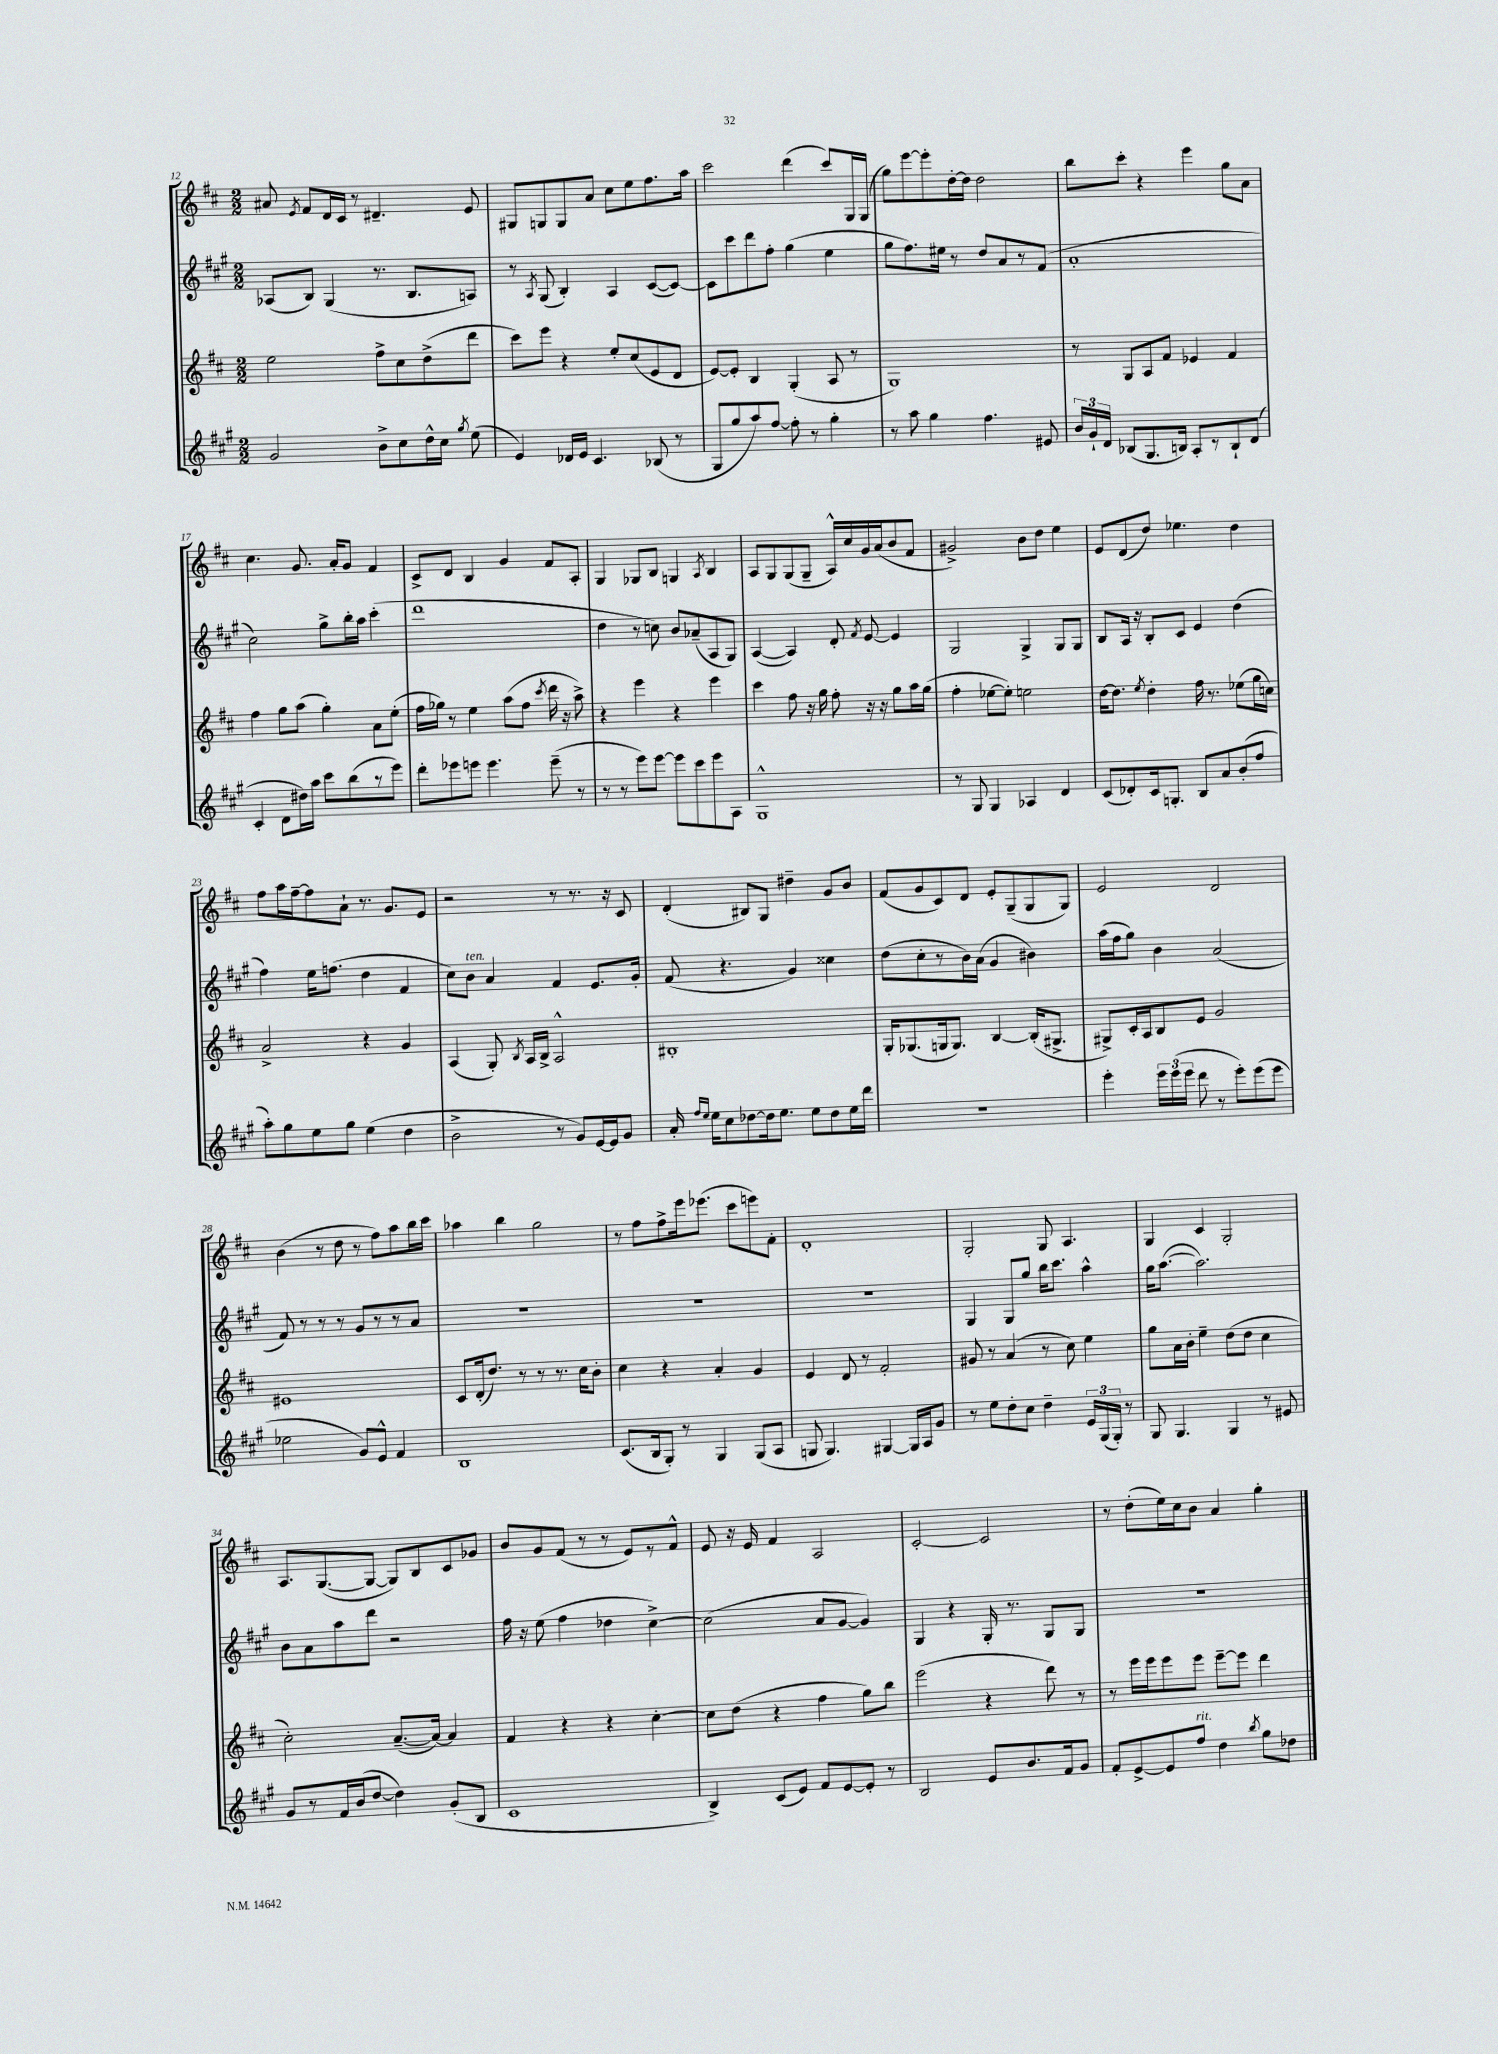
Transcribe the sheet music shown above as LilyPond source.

<<
\new StaffGroup <<
\new Staff = "s0" {
    \clef treble \key d \major \numericTimeSignature \time 2/2
    \autoBeamOff ais'8 \acciaccatura { e'8 } fis'8[ d'16 cis'16] r8 dis'4.-- e'8 |
    gis8[ g8 g8 a'8] cis''8[ e''8 fis''8. a''16] |
    cis'''2 d'''4( cis'''8[) g16 g16]( |
    g''8[) e'''8~ e'''8-. d''16~-. d''16] d''2 |
    b''8[ cis'''8]-. r4 e'''4 g''8[ a'8] |
    cis''4. g'8. a'16[-. g'8] fis'4 |
    cis'8[-> d'8] b4 g'4 fis'8[ a8]-. |
    g4 ges8[ b8] g4 \acciaccatura { a8 } b4 |
    a8[ g8 g8( g8]-- a16[-^) cis''16 g'16 a'16( b'8 fis'8] |
    gis'2->) b'8[ d''8] e''4 |
    e'8[ d'8( d''8]) ees''4. d''4 |
    fis''8[ a''16 fis''16~-- fis''8 a'8]-! r8. g'8.[ e'8] |
    r2 r8 r8. r16 cis'8 |
    d'4-.( bis8[) g8] dis''4-- g'8[ b'8] |
    fis'8[( g'8 cis'8) d'8] e'8[-. g8--( g8 g8]) |
    e'2 d'2 |
    b'4( r8 d''8 r8 fis''8[) a''8 b''16 cis'''16] |
    aes''4 b''4 g''2 |
    r8 fis''8[ fis''8-> e'''16 ees'''8.]( cis'''8[ e'''8) fis'8]-. |
    d'1-. |
    g2-. g8 a4. |
    g4 cis'4 g2-. |
    a8.[ g8.~( g8]~ g8[) b8 cis'8 ges'8] |
    b'8[ g'8 fis'8]( r8 r8 e'8[) r8 fis'8]-^ |
    e'8 r16 e'16 fis'4 a2 |
    cis'2~-. cis'2 |
    r8 d''8[-.( e''16) cis''16 b'8] a'4 g''4-. \bar "|." |
}
\new Staff = "s1" {
    \clef treble \key a \major \numericTimeSignature \time 2/2
    \autoBeamOff aes8[( b8]) gis4( r8. b8.[ a8]) |
    r8 \acciaccatura { a8 } gis8( b4-.) a4 cis'8[~( cis'8]~) |
    cis'8[ cis'''8 d'''8 fis''8]-. gis''4( e''4 |
    gis''8[ fis''8.) eis''16] r8 d''8[ a'8 r8 fis'8]( |
    a'1-. |
    cis''2) gis''8[-> b''16-. a''16] cis'''4-.( |
    d'''1 |
    d''4 r8 c''8) b'8[ aes'8--( a8 gis8]) |
    a4~( a4) d'8-. \acciaccatura { fis'8 } e'8~ e'4 |
    gis2 gis4-> gis8[ gis8] |
    b8[ a16] r16 b8[-. cis'8] e'4 d''4( |
    fis''4) e''16[ f''8.]( d''4 fis'4 |
    cis''8[) b'8]^\markup { \italic "ten." } a'4 fis'4 e'8.[ gis'16]-. |
    fis'8( r4. gis'4) cisis''4 |
    d''8[( cis''8-. r8 b'16) a'16]( gis'4 bis'4) |
    a''16[( fis''16 gis''8]) b'4 a'2( |
    fis'8) r8 r8 r8 gis'8[ r8 r8 a'8] |
    R1 |
    R1 |
    R1 |
    gis4 gis8[ gis''8] b''16[ cis'''8.] a''4-^ |
    gis''16[ a''8.]~( a''2.) |
    b'8[ a'8 a''8 d'''8] r2 |
    fis''16 r16 e''8( fis''4 des''4 cis''4~->) |
    cis''2( a'8[ gis'8]~ gis'4) |
    gis4 r4 gis16-. r8. gis8[ gis8] |
    r1 \bar "|." |
}
\new Staff = "s2" {
    \clef treble \key d \major \numericTimeSignature \time 2/2
    \autoBeamOff e''2 fis''8[-> cis''8 d''8->( d'''8] |
    cis'''8[) e'''8] r4 e''8[-. cis''8( e'8 d'8] |
    e'8[~) e'8]-. b4 g4-.( a8 r8 |
    g1) |
    r8 g8[ a8 fis'8] ees'4 fis'4 |
    fis''4 g''8[ a''8]( g''4-.) a'8[ e''8]-.( |
    fis''16[ ges''16]) r8 e''4 a''8[( fis''8] \acciaccatura { cis'''8 } d'''16 r16 a''8->) |
    r4 e'''4 r4 e'''4 |
    cis'''4 fis''8 r16 g''16 fis''8-. r16 r16 g''8[ a''16 g''16]( |
    fis''4-. ees''8[~ ees''8]-.) e''2 |
    d''16[~ d''8.] \acciaccatura { e''8 } d''4-. fis''16 r8. ees''8[( g''16 c''16]) |
    a'2-> r4 g'4 |
    a4( g8-.) \acciaccatura { b8 } a16[ b16]-> a2-^ |
    bis1-. |
    g16[-. ges8.( g16 g8.]) b4~ b16[-.( gis8.]-> |
    gis8[->) cis'16-. a16 b8 e'8] g'2 |
    eis'1 |
    cis'8[ d'16-.( d''8.]) r8 r8 r8. cis''16[ b'8]-. |
    cis''4 r4 a'4-. g'4 |
    e'4 d'8 r8 fis'2-. |
    gis'8 r8 a'4( r8 cis''8) e''4 |
    g''8[ a'16 b'16]-. e''4-- d''8[( d''8] cis''4 |
    cis''2-.) a'8.[~--( a'16]~) a'4 |
    fis'4 r4 r4 cis''4~-. |
    cis''8[ d''8]( r4 fis''4 g''8[) b''8] |
    e'''2( r4 d'''8) r8 |
    r8 e'''16[ e'''16 e'''8 e'''8] e'''8[~-- e'''8] d'''4 \bar "|." |
}
\new Staff = "s3" {
    \clef treble \key a \major \numericTimeSignature \time 2/2
    \autoBeamOff gis'2 b'8[-> cis''8 d''16-^ cis''16] \acciaccatura { gis''8 } e''8( |
    e'4) des'16[ e'16] cis'4. bes8( r8 |
    gis8[ gis''8 a''8) fis''8]~ fis''8-. r8 gis''4-. |
    r8 a''8 gis''4 fis''4. eis'8 |
    \tuplet 3/2 { b'16[ gis'16-! d'16] } bes8[( gis8. b16]) a8[-. r8 b8-! d'8]( |
    cis'4-. d'8[ dis''16) a''16] cis'''8[ b''8( r8 e'''8]) |
    d'''8[-. ees'''8 e'''8] e'''4. e'''8--( r8 |
    r8 r8 e'''8[) e'''8]~ e'''8[ cis'''8 e'''8 a8] |
    gis1-^ |
    r8 gis8 gis4 aes4 d'4 |
    cis'8[( des'8-.) cis'16 g8.]-. b8[ a'8 b'8-.( fis''8] |
    a''8[-.) gis''8 e''8 gis''8] e''4( d''4 |
    b'2-> r8 gis'8[) e'16~ e'16 gis'8] |
    a'16-. \grace { fis''16[ e''16] } e''16[ cis''8 des''8~ des''16 e''8.] e''8[ des''8 e''16 d'''16] |
    R1 |
    e'''4-. \tuplet 3/2 { e'''16[ e'''16( e'''16] } d'''8 r8 e'''8[-.) e'''8( e'''8] |
    ees''2 gis'8[) e'8]-^ fis'4 |
    b1 |
    cis'8.[( b16 gis8]-.) r8 gis4 gis8[( a8] |
    g8 g4.) gis4~ gis16[ a16 gis'8] |
    r8 e''8[ d''8-. cis''8] d''4-- \tuplet 3/2 { e'16[ gis16( gis16]-.) } r8 |
    gis8 gis4. gis4 r8 eis'8 |
    gis'8[ r8 fis'16 b'16( d''8]~ d''4) gis'8[-.( b8] |
    cis'1 |
    b4->) cis'8[( e'8]) fis'8[ e'8~ e'8]-. r8 |
    b2 e'8[ b'8. fis'16 gis'8] |
    fis'8[-. e'8~-> e'8 fis''8]^\markup { \italic "rit." } d''4 \acciaccatura { b''8 } gis''8[ des''8] \bar "|." |
}
>>
>>
\layout { \context { \Score currentBarNumber = #12 } }
